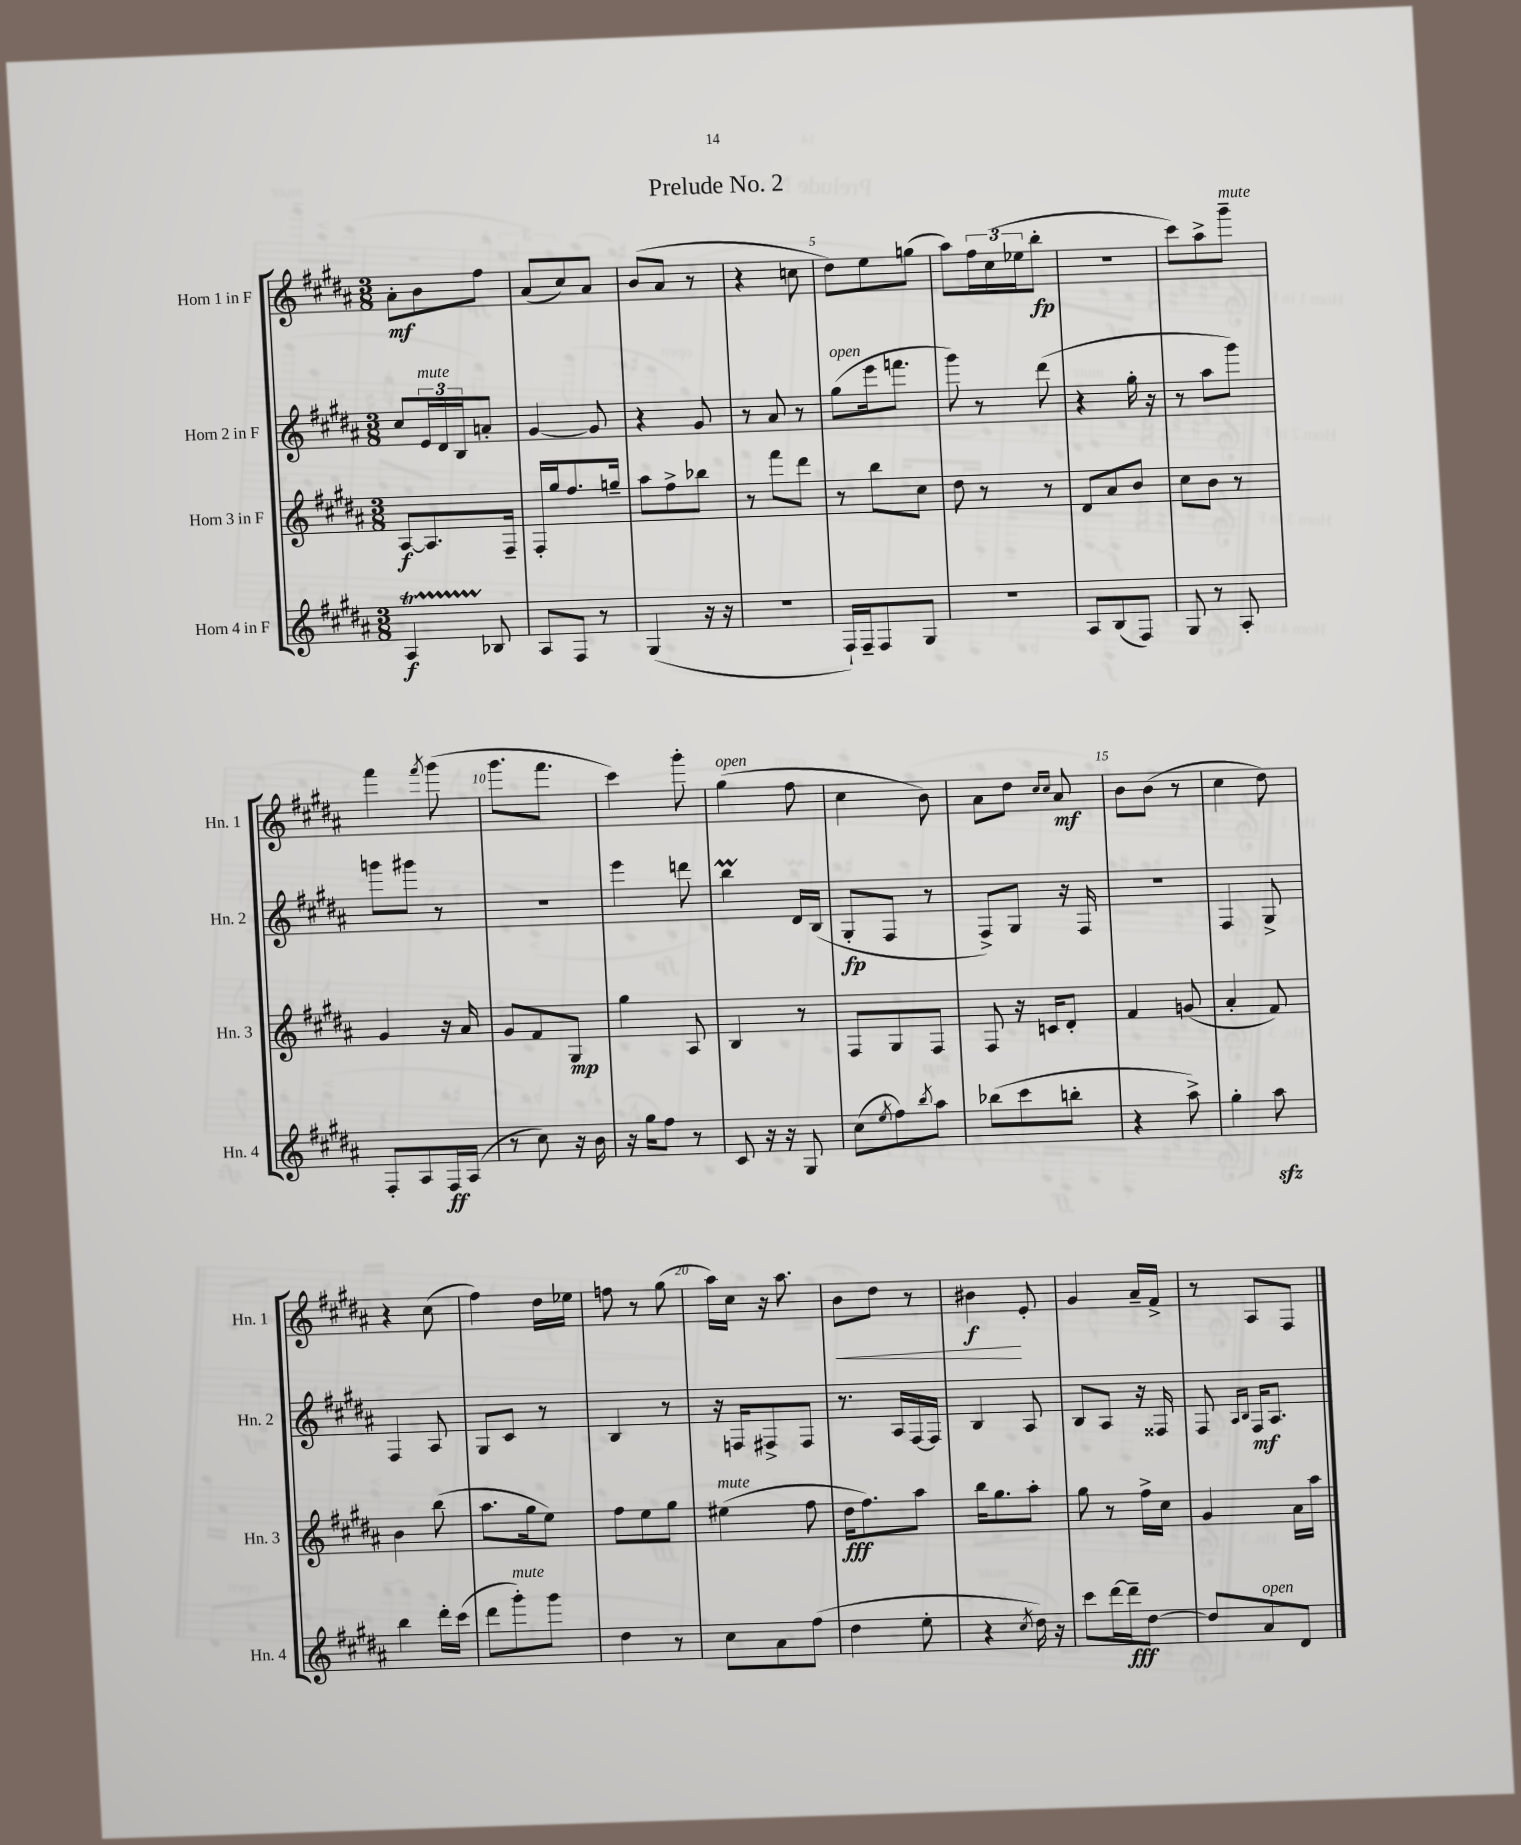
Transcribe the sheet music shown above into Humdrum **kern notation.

**kern	**kern	**kern	**kern
*staff4	*staff3	*staff2	*staff1
*clefG2	*clefG2	*clefG2	*clefG2
*k[f#c#g#d#a#]	*k[f#c#g#d#a#]	*k[f#c#g#d#a#]	*k[f#c#g#d#a#]
*M3/8	*M3/8	*M3/8	*M3/8
4A#/	[8A#/L	8cc#/L	8a#'\L
.	8.A#/]	24e/L	8b\
.	.	24d#/	.
.	.	24B/J	.
8B-/	.	8a'/J	8ff#\J
.	16F#~/Jk	.	.
=	=	=	=
8A#/L	16F#'/LL	[4g#/	(8a#/L
.	16gg#/J	.	.
8F#/J	8.ff#/	.	8cc#/)
8r	.	8g#/]	8a#/J
.	16gg~/Jk	.	.
=	=	=	=
(4G#/	8aa#\L	4r	(8b/L
.	8ff#^\	.	8a#/J
16r	8bb-\J	8g#/	8r
16r	.	.	.
=	=	=	=
4.r	8r	8r	4r
.	8fff#\L	8a#/	.
.	8ddd#\J	8r	8cc\
=	=	=	=
16F#`/LL)	8r	(8gg#\L	8dd#\L)
16F#~/J	.	.	.
8F#/	8bb\L	16eee\k	8ee\
.	.	8.fff\J	.
8G#/J	8cc#\J	.	(8gg\J
=	=	=	=
4.r	8dd#\	8ggg#\)	8aa#\L)
.	8r	8r	24ff#\L
.	.	.	(24cc#\
.	.	.	24ee-\J
.	8r	(8ddd#\	8bb'\J
=	=	=	=
8A#/L	8d#/L	4r	4.r
(8B/	8a#/	.	.
8F#/J)	8b/J	16gg#'\	.
.	.	16r	.
=	=	=	=
8G#/	8cc#\L	8r	8ccc#\L)
8r	8b\J	8aa#\L	8aa#^\
8A#'/	8r	8ggg#\J)	8ggg#~\J
=	=	=	=
8F#'/L	4g#/	8ggg\L	4fff#\
8A#/	.	8ggg#\J	.
.	.	.	8qfff#/
16F#/L	16r	8r	(8ggg#\
(16A#/JJ	16a#/	.	.
=	=	=	=
8r	8g#/L	4.r	8.ggg#\L
8cc#\)	8f#/	.	.
.	.	.	8.fff#\J
16r	8G#/J	.	.
16b\	.	.	.
=	=	=	=
16r	4gg#\	4eee\	4ccc#\)
16gg#\LK	.	.	.
8ff#\J	.	.	.
8r	8A#/	8ddd\	8ggg#'\
=	=	=	=
8c#/	4B/	4bb\	(4gg#\
16r	.	.	.
16r	.	.	.
8G#/	8r	16d#/LL	8ff#\
.	.	(16B/JJ	.
=	=	=	=
(8cc#\L	8F#/L	8G#'/L	4cc#\
8qee/	.	.	.
8ff#\)	8G#/	8F#/J	.
8qbb/	.	.	.
8aa#\J	8F#/J	8r	8b\)
=	=	=	=
(8bb-\L	8F#/	8F#^/L)	8a#\L
8ccc#\	16r	8G#/J	8dd#\J
.	16c/LK	.	.
.	.	.	16qqcc#/LL
.	.	.	16qqcc#/JJ
8bb'\J	8d#'/J	16r	8a#/
.	.	16F#/	.
=	=	=	=
4r	4f#/	4.r	8b\L
.	.	.	(8b\J
8aa#^\)	(8g/	.	8r
=	=	=	=
4gg#'\	4a#'/	4F#/	4cc#\
8aa#\	8f#/)	8G#^/	8dd#\)
=	=	=	=
4bb\	4b\	4F#/	4r
16ddd#'\LL	(8bb\	8A#/	(8cc#\
(16ccc#\JJ	.	.	.
=	=	=	=
8ddd#\L	8.aa#\L	8G#/L	4ff#\)
8ggg#'\)	.	8c#/J	.
.	16gg#\k	.	.
8ggg#\J	8ee\J)	8r	16dd#\LL
.	.	.	16ee-\JJ
=	=	=	=
4dd#\	8ff#\L	4B/	8ff\
.	8ee\	.	8r
8r	8gg#\J	8r	(8gg#\
=	=	=	=
8cc#\L	(4ee#\	16r	16aa#\LL)
.	.	16F/LK	16cc#\JJ
8a#\	.	8F#^/	16r
.	.	.	8.aa#\
(8ff#\J	8ff#\	8F#/J	.
=	=	=	=
4dd#\	16dd#\LK	8.r	8b\L
.	8.ff#\)	.	.
.	.	.	8dd#\J
.	.	16A#/LL	.
8ee'\	8aa#\J	[16F#/	8r
.	.	16F#/]JJ	.
=	=	=	=
4r	16bb\LK	4B/	4b#\
.	8.gg#\	.	.
8qcc#/	.	.	.
16dd#\)	8aa#'\J	8A#/	8e'/
16r	.	.	.
=	=	=	=
8ccc#\L	8gg#\	8B/L	4g#/
[16ddd#\L	8r	8A#/J	.
16ddd#~\]J	.	.	.
[8dd#\J	16ff#^\LL	16r	16a#~/LL
.	16cc#\JJ	16F##/	16f#^/JJ
=	=	=	=
8dd#/]L	4g#/	8F#/	8r
.	.	16qqA#/LL	.
.	.	16qqB/JJ	.
8a#/	.	16F#/LK	8A#/L
.	.	8.A#/J	.
8d#/J	16a#\LL	.	8F#/J
.	16aa#\JJ	.	.
==	==	==	==
*-	*-	*-	*-
